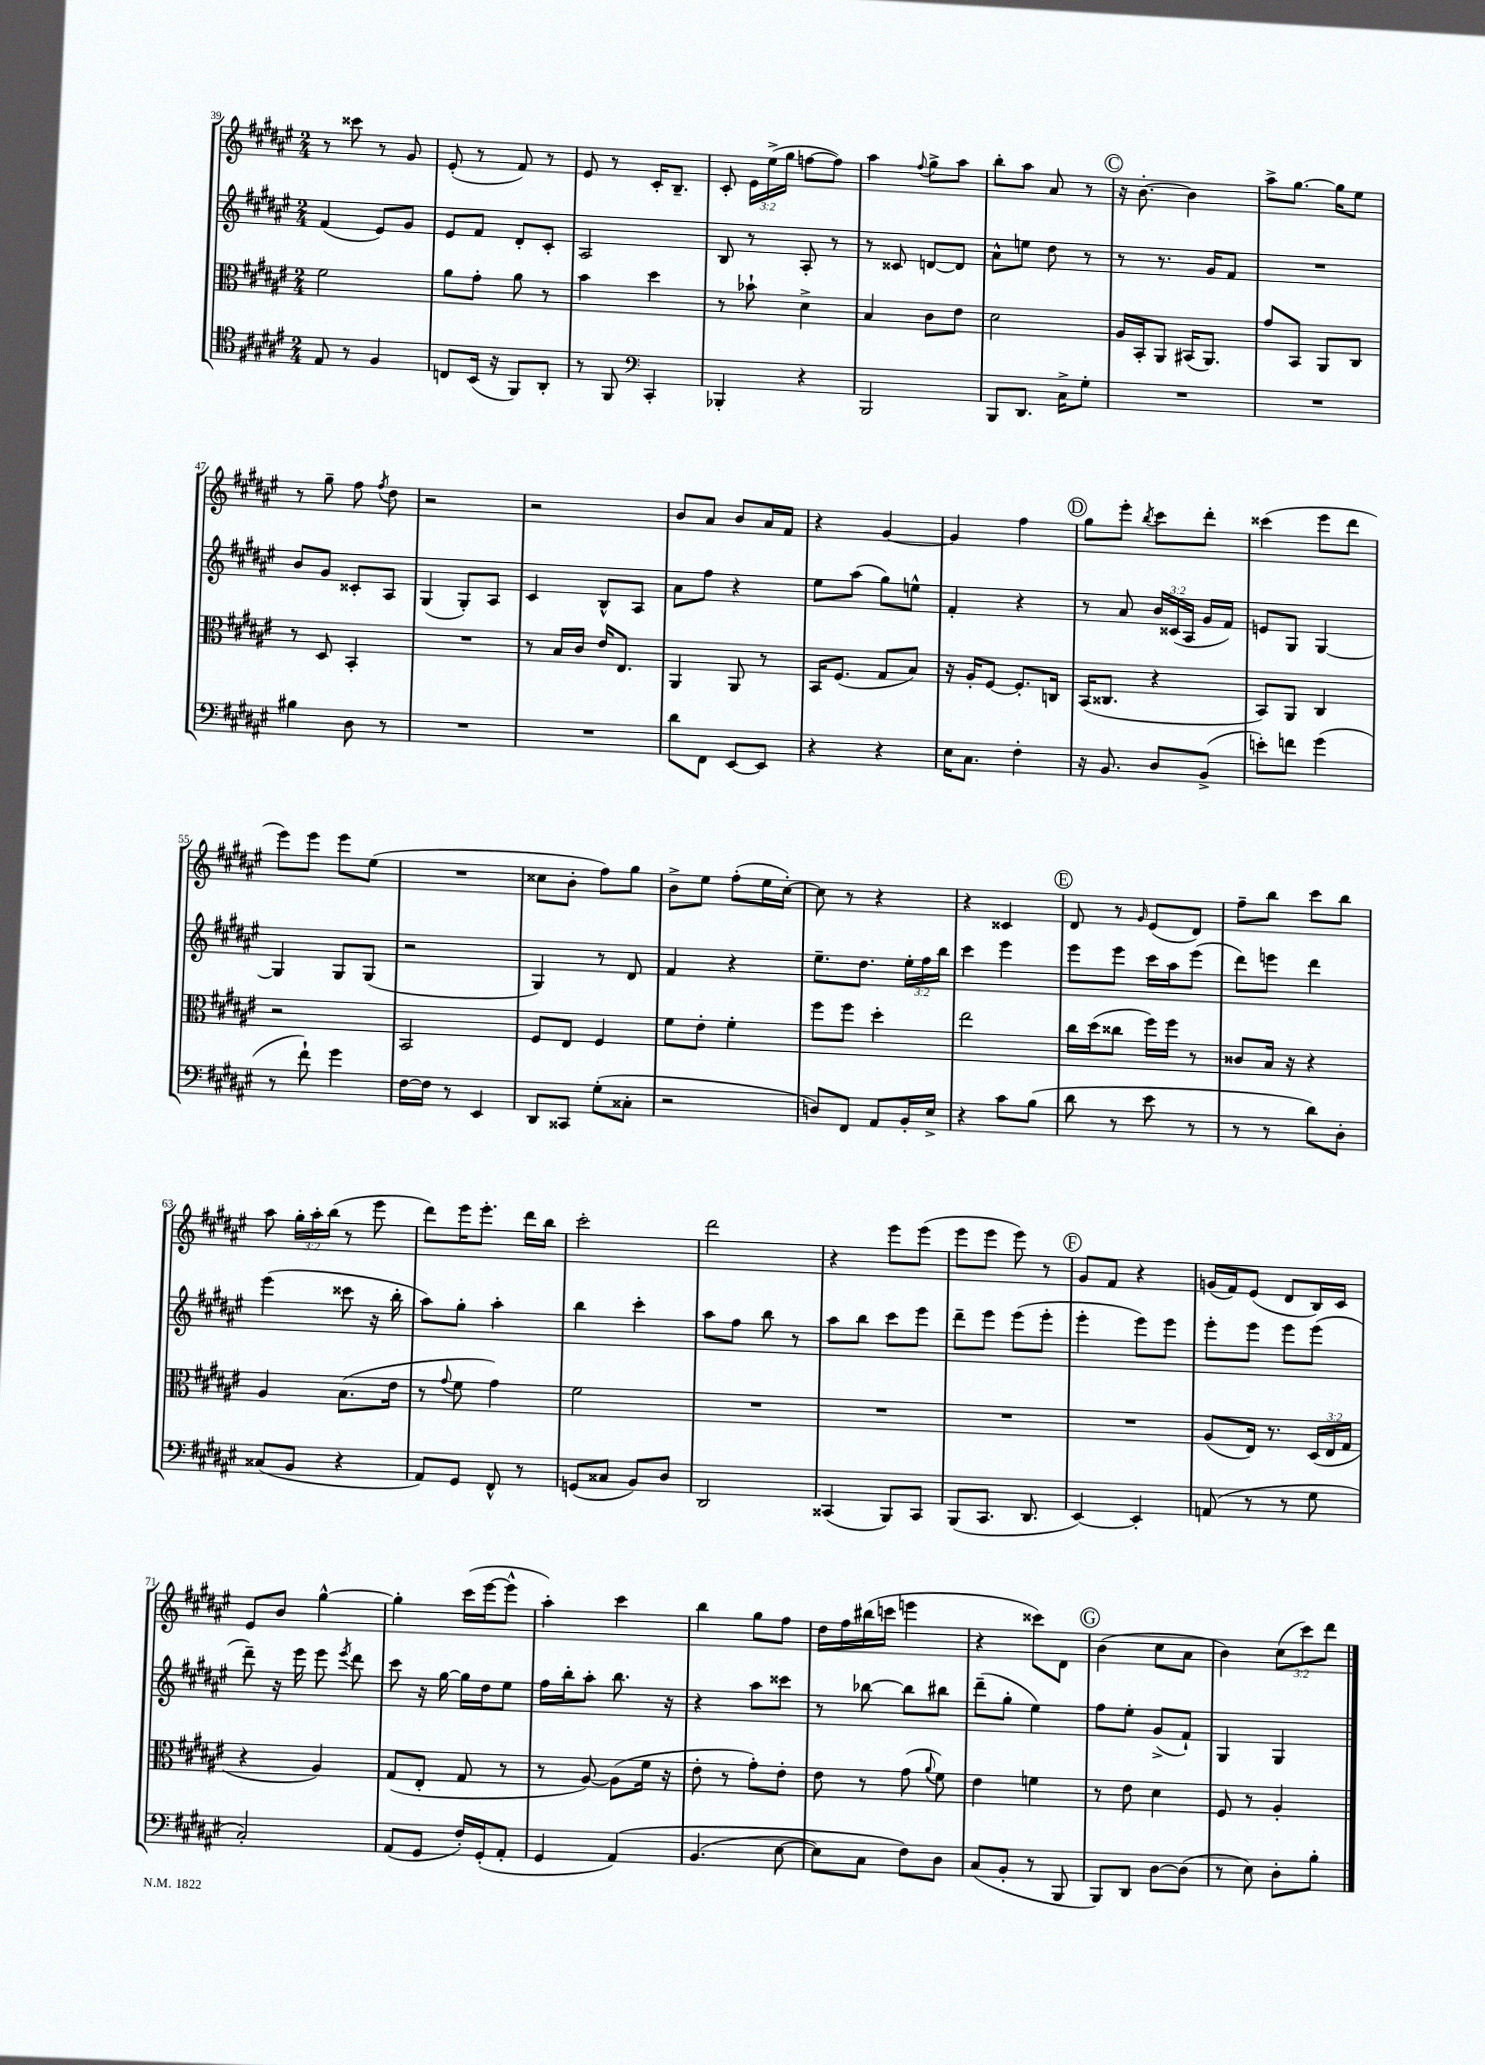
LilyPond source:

<<
\new StaffGroup <<
\new Staff = "s0" {
    \clef treble \key fis \major \numericTimeSignature \time 2/4 \override Staff.TupletNumber.text = #tuplet-number::calc-fraction-text
    \autoBeamOff r8 cisis'''8 r8 gis'8 |
    eis'8-.( r8 fis'8) r8 |
    eis'8 r8 cis'16[-. b8.]-- |
    cis'8-. \tuplet 3/2 { eis'16[ eis''16->( gis''16] } f''8[~ f''8]) |
    ais''4 \appoggiatura { fis''8 } gis''8[-> ais''8] |
    b''8[-. ais''8] ais'8 r8 |
    \mark \markup { \circle "C" } r16 b'8.~-. b'4 |
    ais''8[-> gis''8.]~ gis''16[ eis''8] |
    r8 gis''8-- fis''8 \acciaccatura { fis''8 } dis''8 |
    r2 |
    r2 |
    b'8[ ais'8] b'8[ ais'16 fis'16] |
    r4 gis'4~ |
    gis'4 fis''4 |
    \mark \markup { \circle "D" } gis''8[ eis'''8]-. \acciaccatura { b''8 } cis'''8[ dis'''8]-. |
    cisis'''4( eis'''8[ dis'''8] |
    eis'''8[) eis'''8] eis'''8[ eis''8]( |
    R2 |
    cisis''8[ b'8]-. fis''8[) gis''8] |
    b'8[-> eis''8] fis''8[-.( eis''16 cis''16]~-.) |
    cis''8 r8 r4 |
    r4 cisis'4 |
    \mark \markup { \circle "E" } dis'8 r8 \grace { gis'16 } eis'8[( dis'8]) |
    fis''8[-- b''8] cis'''8[ b''8] |
    ais''8 \tuplet 3/2 { gis''16[-. ais''16-. b''16]( } r8 eis'''8 |
    dis'''8[) eis'''16 eis'''8.]-. dis'''16[ b''16] |
    cis'''2-. |
    dis'''2 |
    r4 eis'''8[ eis'''8]( |
    eis'''8[ eis'''8] eis'''8) r8 |
    \mark \markup { \circle "F" } gis'8[ fis'8] r4 |
    g'16[( fis'16) eis'8]( dis'8[ b16) cis'16] |
    eis'8[ b'8] gis''4~-^ |
    gis''4-. cis'''16[( eis'''16~ eis'''8]-^ |
    ais''4-.) cis'''4 |
    b''4 gis''8[ fis''8] |
    dis''16[ fis''16 bis''16( c'''16] e'''4 |
    r4 cisis'''8[) dis'8] |
    \mark \markup { \circle "G" } b'4( cis''8[ ais'8] |
    b'4) \tuplet 3/2 { cis''8[( cis'''8) dis'''8] } \bar "|." |
}
\new Staff = "s1" {
    \clef treble \key fis \major \numericTimeSignature \time 2/4 \override Staff.TupletNumber.text = #tuplet-number::calc-fraction-text
    \autoBeamOff fis'4( eis'8[) gis'8] |
    eis'8[ fis'8] dis'8[-. cis'8]-. |
    ais2 |
    b8 r8 ais8-. r8 |
    r8 cisis'8 d'8[~ d'8] |
    ais'8[-^ e''8] dis''8 r8 |
    \mark \markup { \circle "C" } r8 r8. gis'16[ fis'8] |
    R2 |
    b'8[ gis'8] cisis'8[-. ais8] |
    gis4( gis8[-.) ais8] |
    cis'4 b8[-^ ais8] |
    ais'8[ fis''8] r4 |
    eis''8[ ais''8]( gis''8[) e''8]-^ |
    fis'4-. r4 |
    \mark \markup { \circle "D" } r8 ais'8 \tuplet 3/2 { b'16[ cisis'16( ais16] } gis'16[ fis'16]) |
    e'8[ gis8] gis4~ |
    gis4 gis8[ gis8]( |
    r2 |
    gis4) r8 dis'8 |
    fis'4 r4 |
    eis''8.[-- dis''8.] \tuplet 3/2 { eis''16[-. fis''16 b''16] } |
    cis'''4 eis'''4 |
    \mark \markup { \circle "E" } eis'''8[ eis'''8] cis'''16[ ais''16 eis'''8]( |
    dis'''8[) e'''8] dis'''4 |
    eis'''4( cisis'''8 r16 b''16-. |
    ais''8[) gis''8]-. ais''4-. |
    b''4 cis'''4-. |
    ais''8[ fis''8] b''8 r8 |
    ais''8[ b''8] cis'''8[ eis'''8] |
    dis'''8[-- eis'''8] eis'''8[( eis'''8]-. |
    \mark \markup { \circle "F" } eis'''4-. eis'''8[) eis'''8] |
    eis'''8[-. eis'''8] eis'''8[ eis'''8]( |
    dis'''8--) r16 eis'''16 eis'''8 \acciaccatura { eis'''8 } dis'''8 |
    cis'''8 r16 gis''16~ gis''16[ dis''16 eis''8] |
    fis''16[ b''16-. ais''8]-. b''8. r16 |
    r4 ais''8[ cisis'''8] |
    r8 bes''8~ bes''8[ bis''8] |
    dis'''8[--( gis''8]-. eis''4) |
    \mark \markup { \circle "G" } fis''8[ eis''8]-. gis'8[->( fis'8]-!) |
    gis4 gis4 \bar "|." |
}
\new Staff = "s2" {
    \clef alto \key fis \major \numericTimeSignature \time 2/4 \override Staff.TupletNumber.text = #tuplet-number::calc-fraction-text
    \autoBeamOff fis'2 |
    ais'8[ gis'8]-. ais'8 r8 |
    b'4 dis''4 |
    r8 bes'8-! dis'4-> |
    b4 cis'8[ eis'8] |
    dis'2 |
    \mark \markup { \circle "C" } ais16[ b,16-. ais,8] bis,16[( ais,8.]) |
    gis'8[ b,8] ais,8[ cis8] |
    r8 dis8 b,4-. |
    R2 |
    r8 b16[ cis'16] eis'16[ eis8.] |
    ais,4 ais,8 r8 |
    b,16[ fis8.]( gis8[ b8]) |
    r16 ais16[-. fis8]~ fis8.[-. c16] |
    \mark \markup { \circle "D" } b,16[( cisis8.] r4 |
    b,8[) ais,8] cis4 |
    r2 |
    b,2 |
    fis8[ eis8] fis4 |
    fis'8[ eis'8]-. fis'4-. |
    fis''8[ fis''8] dis''4-. |
    eis''2 |
    \mark \markup { \circle "E" } cis''16[ dis''16( cisis''8] fis''16[) fis''16] r8 |
    cisis'8[ b16] r16 r4 |
    ais4 b8.[( eis'16] |
    r8 \appoggiatura { gis'8 } fis'8 gis'4) |
    fis'2 |
    R2 |
    R2 |
    R2 |
    \mark \markup { \circle "F" } R2 |
    ais8[( eis16]) r8. \tuplet 3/2 { dis16[( eis16 gis16] } |
    r4 ais4) |
    gis8[( eis8]-. gis8 r8 |
    r8 ais8~) ais8[( fis'16] r16 |
    eis'8-. r8 gis'8[-.) eis'8]-. |
    eis'8 r8 gis'8( \appoggiatura { ais'8 } fis'8) |
    eis'4 f'4 |
    \mark \markup { \circle "G" } r8 eis'8 dis'4 |
    fis8 r8 ais4-. \bar "|." |
}
\new Staff = "s3" {
    \clef tenor \key fis \major \numericTimeSignature \time 2/4
    \autoBeamOff eis8 r8 fis4 |
    c8[ b,16]( r16 fis,8[) ais,8]-. |
    r8 fis,8 \clef bass cis,4-. |
    bes,,4-. r4 |
    b,,2 |
    b,,8[ dis,8.] cis16[-> gis8]-. |
    \mark \markup { \circle "C" } R2 |
    R2 |
    bis4 dis8 r8 |
    R2 |
    R2 |
    dis'8[ fis,8] eis,8[~ eis,8] |
    r4 r4 |
    eis16[ cis8.] fis4-. |
    \mark \markup { \circle "D" } r16 b,8. dis8[ b,8]->( |
    e'8[-.) f'8] gis'4( |
    r8 fis'8-!) gis'4 |
    fis16[~ fis16] r8 eis,4 |
    dis,8[ cisis,8] gis8[-.( cisis8]-. |
    r2 |
    d8[) fis,8] ais,8[ b,16-. eis16]-> |
    r4 cis'8[ b8]( |
    \mark \markup { \circle "E" } dis'8 r8 eis'8 r8 |
    r8 r8 dis'8[) dis8]-. |
    cisis8[( b,8] r4 |
    ais,8[) gis,8] fis,8-^ r8 |
    g,8[( cisis8] b,8[) dis8] |
    dis,2 |
    cisis,4( b,,8[) cisis,8] |
    b,,8[( cis,8.] dis,8. |
    \mark \markup { \circle "F" } eis,4~) eis,4-. |
    a,8( r8 r8 gis8 |
    cis2-.) |
    ais,8[( gis,8] fis16[-.) gis,16-.( ais,8]-. |
    gis,4 ais,4)\( |
    b,4.( eis8~ |
    eis8[) cis8] fis8[\) dis8] |
    cis8[( b,8]-. r8 b,,8 |
    \mark \markup { \circle "G" } b,,8[) dis,8] dis8[~ dis8]( |
    r8 eis8) dis8[-. b8]-. \bar "|." |
}
>>
>>
\layout { \context { \Score currentBarNumber = #39 } }
